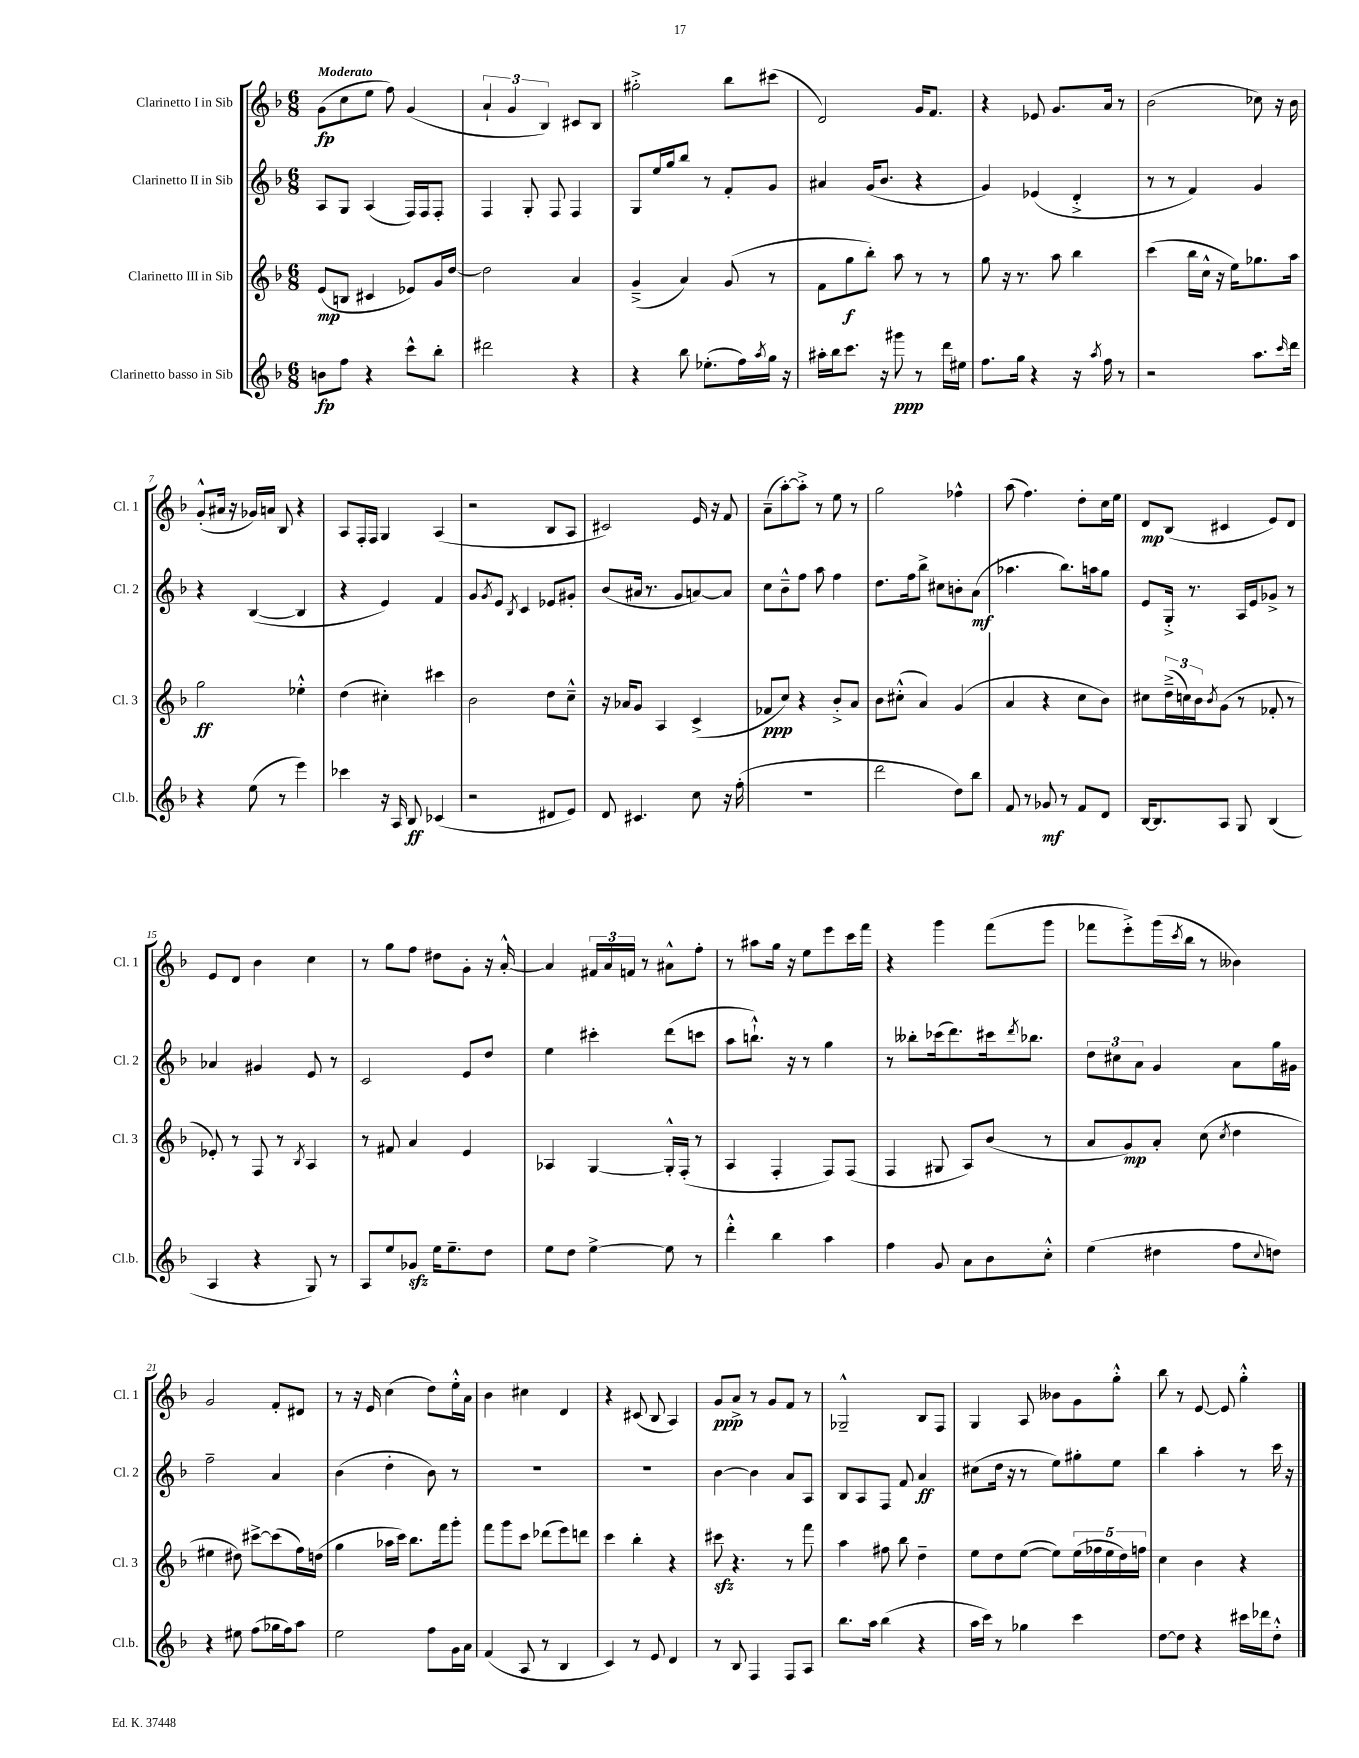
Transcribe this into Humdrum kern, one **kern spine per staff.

**kern	**kern	**kern	**kern
*staff4	*staff3	*staff2	*staff1
*clefG2	*clefG2	*clefG2	*clefG2
*k[b-]	*k[b-]	*k[b-]	*k[b-]
*M6/8	*M6/8	*M6/8	*M6/8
8b	(8e	8A	(8g
8ff	8B	8G	8cc
4r	4c#	(4A	8ee
.	.	.	8ff)
8ccc^^	8e-)	16F)	(4g
.	.	16F	.
8bb-'	16g	8F'	.
.	[16dd	.	.
=	=	=	=
2ddd#	2dd]	4F	6a`
.	.	.	6g
.	.	8G'	.
.	.	.	6B-)
.	.	8F	.
4r	4a	4F	8c#
.	.	.	8B-
=	=	=	=
4r	(4g~^	8G	2gg#'^
.	.	16ee	.
.	.	16gg	.
8bb-	4a)	8bb-	.
(8.ee-'	.	8r	.
.	(8g	8f'	8bb-
16ff)	.	.	.
8qaa	.	.	.
16gg	8r	8g	(8ccc#
16r	.	.	.
=	=	=	=
16aa#'	8f	4a#	2d)
16bb-	.	.	.
8.ccc	8gg	.	.
.	8bb-')	(16g	.
16r	.	8.b-	.
8ggg#	8aa	.	.
8r	8r	4r	16g
.	.	.	8.f
16ddd	8r	.	.
16ee#	.	.	.
=	=	=	=
8.ff	8gg	4g)	4r
.	16r	.	.
16gg	8.r	.	.
4r	.	(4e-	8e-
.	8aa	.	8.g
16r	4bb-	4d'^	.
8qaa	.	.	.
16ff	.	.	16a
8r	.	.	8r
=	=	=	=
2r	(4ccc	8r	(2b-
.	.	8r	.
.	16bb-	4f)	.
.	16cc^^	.	.
.	16r	.	.
.	16ee)	.	.
8.aa	8.gg-	4g	8cc-)
.	.	.	16r
16qqccc	.	.	.
16ddd	16aa	.	16b-
=	=	=	=
4r	2gg	4r	(8g'^^
.	.	.	16a#
.	.	.	16r
(8ee	.	([4B-	16g-)
.	.	.	16a
8r	.	.	8B-
4eee)	4ee-'^^	4B-]	4r
=	=	=	=
4ccc-	(4dd	4r	8A
.	.	.	16F'
.	.	.	16F
16r	4cc#')	4e)	4G
16A	.	.	.
8B-	.	.	.
(4c-	4ccc#	4f	(4A
=	=	=	=
2r	2b-	8g	2r
.	.	8qg	.
.	.	8e	.
.	.	8qB-	.
.	.	4c	.
8d#	8dd	8e-	8B-
8e)	8cc~^^	8g#'	8A
=	=	=	=
8d	16r	(8b-	2c#)
.	16a-	.	.
4.c#	8g	16a#	.
.	.	8.r	.
.	4A	.	.
.	.	8g	.
8cc	(4c^	[8a)	16e
.	.	.	16r
16r	.	8a]	8f
(16ff'	.	.	.
=	=	=	=
2.r	8f-	8cc	(8a~
.	8cc)	8b-~^^	[8aa')
.	4r	8ff	8aa'^]
.	.	8aa	8r
.	8b-'^	4ff	8ee
.	8a	.	8r
=	=	=	=
2ddd	8b-	8.dd	2gg
.	(8cc#'^^	.	.
.	.	16ff	.
.	4a)	8bb-^	.
.	.	8cc#	.
8dd)	(4g	8b'	4ff-^^
8bb-	.	(8a	.
=	=	=	=
8f	4a	4.aa-	(8aa
8r	.	.	4.ff)
8g-	4r	.	.
8r	.	8.bb-)	.
8f	8cc	.	8dd'
.	.	16aa	.
8d	8b-)	8gg	16cc
.	.	.	16ee
=	=	=	=
[16B-	8cc#	8e	8d
8.B-]	.	.	.
.	(24dd~^	16G'^	(8B-
.	24cc)	.	.
.	.	8.r	.
.	24b-	.	.
.	8qb-	.	.
8A	(8g	.	4c#
8G	8r	16A	.
.	.	16e	.
(4B-	8f-'	8g-^	8e)
.	8r	8r	8d
=	=	=	=
4A	8e-')	4a-	8e
.	8r	.	8d
4r	8F	4g#	4b-
.	8r	.	.
.	8qB-	.	.
8G)	4A	8e	4cc
8r	.	8r	.
=	=	=	=
8A	8r	2c	8r
8ee	8f#	.	8gg
8g-	4a	.	8ff
16ee	.	.	8dd#
8.ee~	.	.	.
.	4e	8e	8g'
8dd	.	8dd	16r
.	.	.	[16a'^^
=	=	=	=
8ee	4A-	4ee	4a]
8dd	.	.	.
[4ee^	[4G	4ccc#'	24f#
.	.	.	24a
.	.	.	24f
.	.	.	8r
8ee]	16G'^^]	(8ddd	8a#^^
.	(16F'	.	.
8r	8r	8ccc	8ff'
=	=	=	=
4ddd'^^	4A	8aa	8r
.	.	8.bb`^^)	8aa#
4bb-	4F'	.	16gg
.	.	16r	16r
.	.	8r	8ee
4aa	8F)	4gg	8eee
.	(8F	.	16ccc
.	.	.	16fff
=	=	=	=
4ff	4F	8r	4r
.	.	8bb--'	.
8g	8G#	(16ccc-	4ggg
.	.	8.ddd)	.
8a	8A)	.	.
8b-	(8b-	16ccc#	(8fff
.	.	8qddd	.
.	.	8.bb-	.
8cc'^^	8r	.	8ggg
=	=	=	=
(4ee	8a	12dd	8fff-
.	.	12cc#	.
.	8g)	.	8eee'^)
.	.	12a	.
4dd#	8a'	4g	(16ggg
.	.	.	8qccc
.	.	.	16bb-
.	(8cc	.	8r
.	8qcc	.	.
8ff	4dd	8a	4b--)
8qqcc	.	.	.
8dd)	.	16gg	.
.	.	16g#	.
=	=	=	=
4r	4ee#	2ff~	2g
8ee#	8dd#)	.	.
(8ff	[8ccc#^	.	.
16gg-	(8ccc#]	4a	8f'
16ff)	.	.	.
8aa	16ff)	.	8d#
.	(16dd	.	.
=	=	=	=
2ee	4gg	(4b-	8r
.	.	.	16r
.	.	.	16e
.	16aa-	4dd'	(4cc
.	16ccc)	.	.
.	8.bb-	.	.
8ff	.	8b-)	8dd)
.	16fff	.	.
16g	8ggg'	8r	16ee'^^
16a	.	.	16a
=	=	=	=
(4f	8fff	2.r	4b-
.	8ggg	.	.
8A	8ccc	.	4cc#
8r	(8ddd-	.	.
4B-	8eee)	.	4d
.	8ddd	.	.
=	=	=	=
4c)	4ccc	2.r	4r
8r	4bb-'	.	(8c#
8e	.	.	8B-
4d	4r	.	4A)
=	=	=	=
8r	8ccc#	[4b-	8g
8B-	4.r	.	8a^
4F	.	4b-]	8r
.	.	.	8g
8F	8r	8a	8f
8A	8fff	8A	8r
=	=	=	=
8.bb-	4aa	8B-	2G-~^^
.	.	8A	.
16aa	.	.	.
(4bb-	8ff#	8F	.
.	8bb-	8f	.
4r	4dd~	4a	8B-
.	.	.	8F
=	=	=	=
16aa	8ee	(8cc#	4G
16ccc)	.	.	.
8r	8dd	16dd	.
.	.	16r	.
4gg-	([8ee	8r	8A
.	8ee])	8ee)	8b--
4ccc	(20ee	8gg#'	8g
.	20ff-	.	.
.	20ee	.	.
.	.	8ee	8gg'^^
.	20dd)	.	.
.	20ff	.	.
=	=	=	=
[8dd	4cc	4bb-	8bb-
8dd]	.	.	8r
4r	4b-	4aa'	[8e
.	.	.	8e]
16ccc#	4r	8r	4gg'^^
16ddd-	.	.	.
8dd'^^	.	16ccc	.
.	.	16r	.
==	==	==	==
*-	*-	*-	*-
